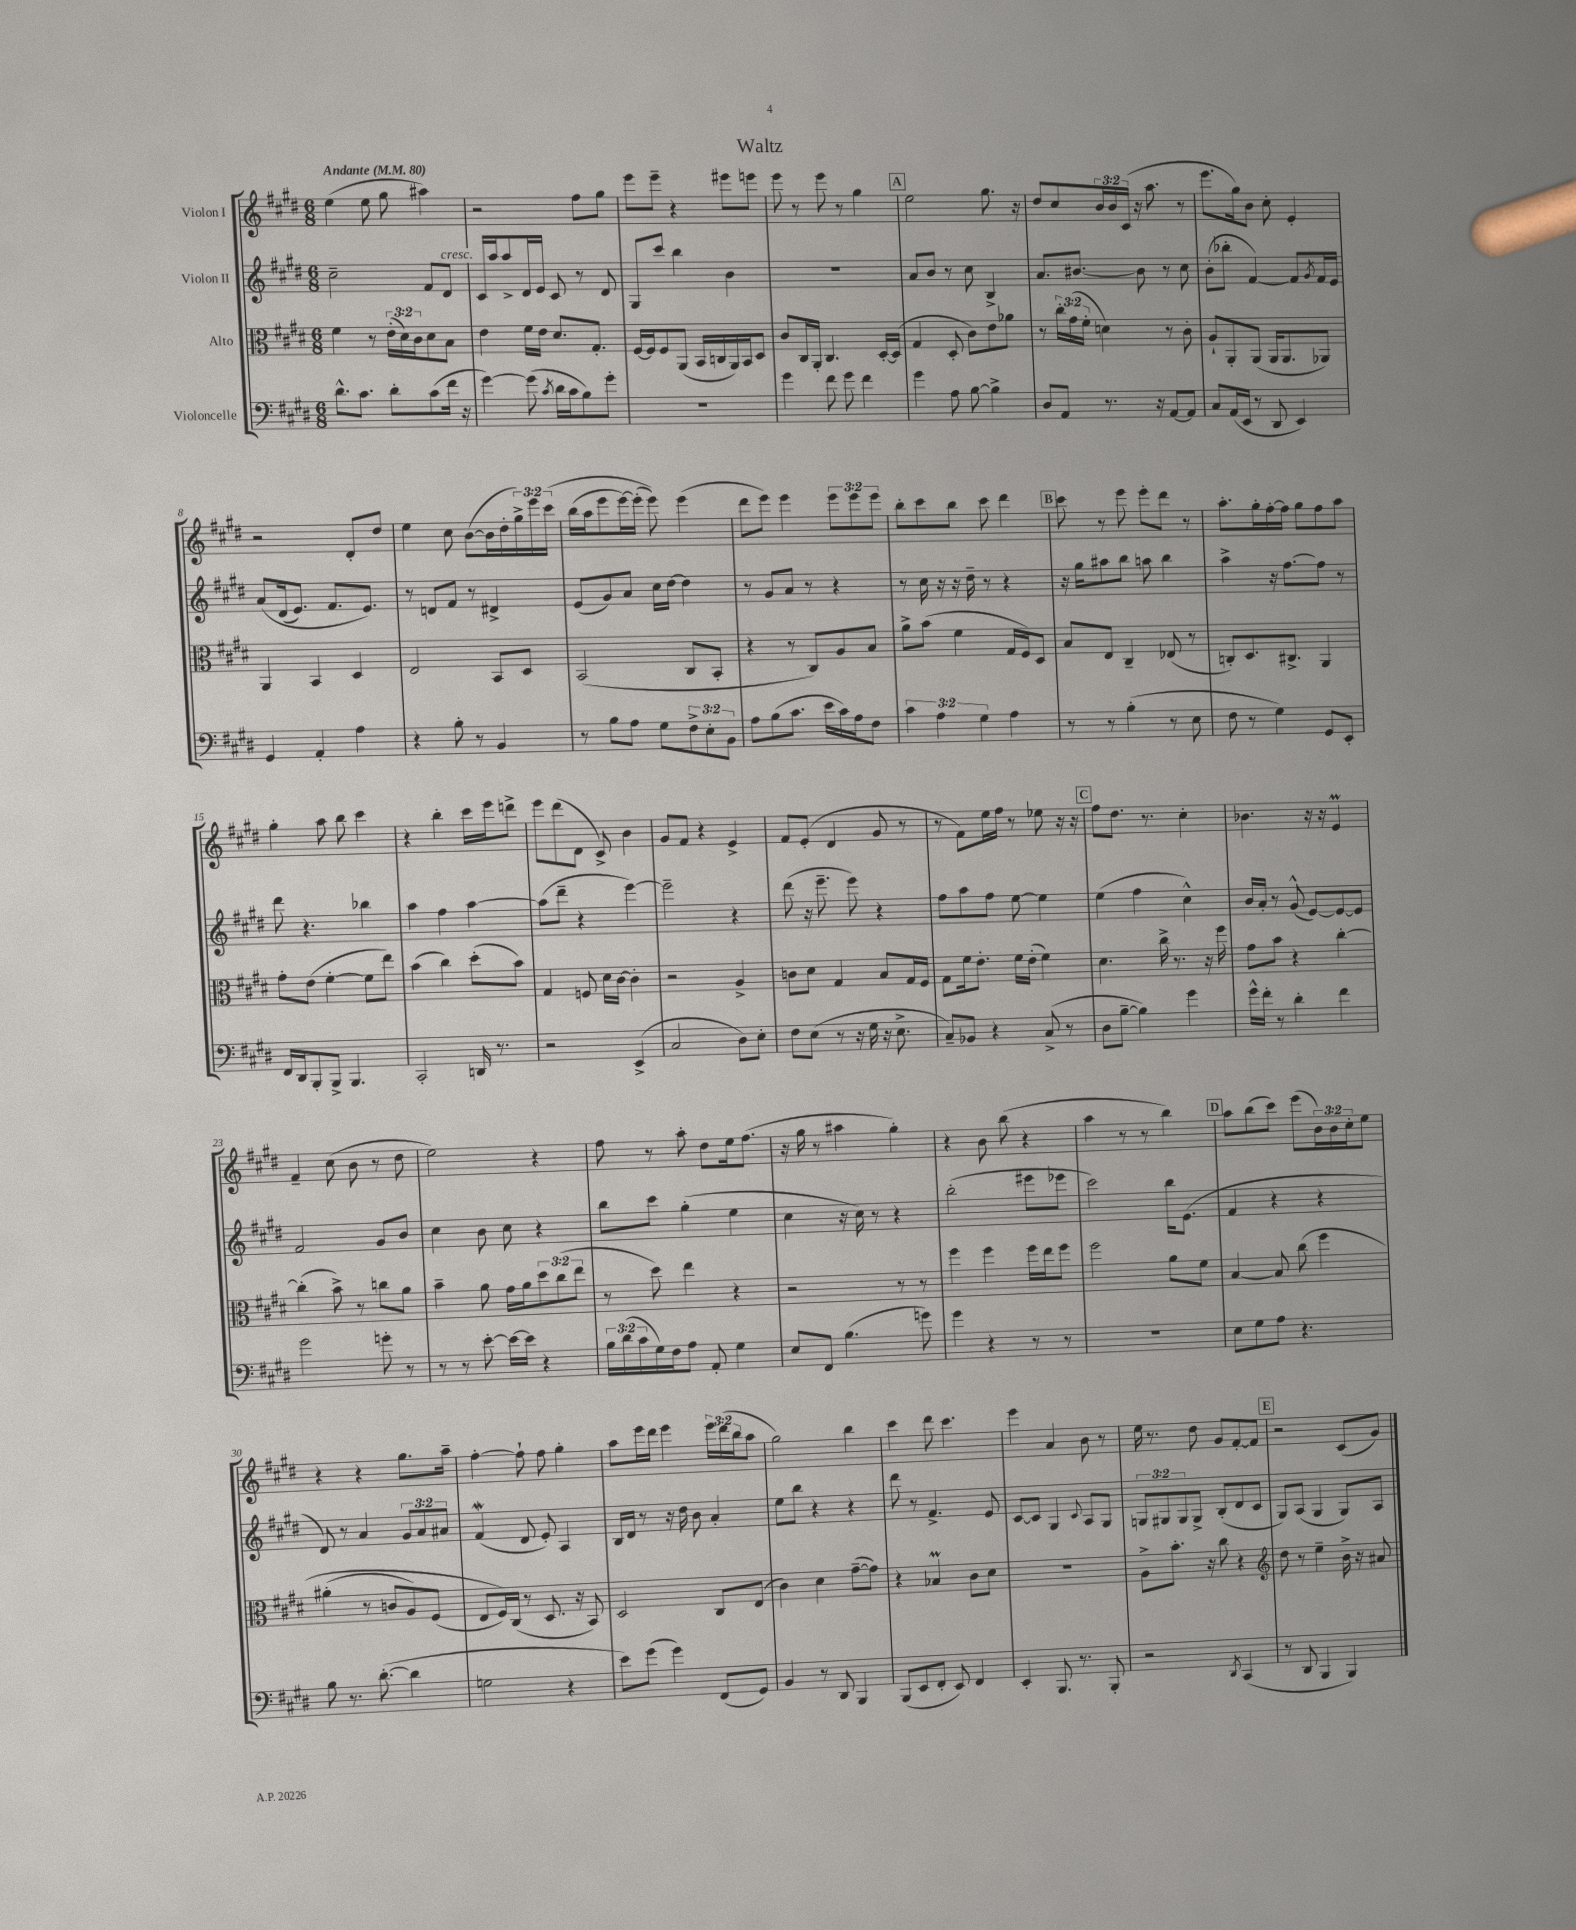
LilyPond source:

\header { title = "Waltz" }
<<
\new StaffGroup <<
\new Staff = "s0" \with { instrumentName = "Violon I" } {
    \clef treble \key e \major \numericTimeSignature \time 6/8 \override Staff.TupletNumber.text = #tuplet-number::calc-fraction-text \tempo "Andante" 4 = 80
    e''4( e''8 gis''8 ais''4) |
    r2 fis''8 gis''8 |
    e'''8 e'''8-- r4 eis'''8 e'''8 |
    e'''8 r8 e'''8 r8 gis''4 |
    \mark \markup { \box "A" } e''2 gis''8. r16 |
    dis''8 cis''8 \tuplet 3/2 { b'16 b'16 cis'16( } r16 a''8. r8 |
    e'''8. gis''16) b'8 cis''8-. e'4-. |
    r2 dis'8-. dis''8 |
    e''4 cis''8 b'8~( b'16 dis''16-. \tuplet 3/2 { gis''16->) e'''16 cis'''16\( } |
    b''16( a''16 e'''8 e'''16~) e'''16-.( e'''8)\) e'''4( |
    dis'''8 e'''8) e'''4 \tuplet 3/2 { e'''8 e'''8 e'''8 } |
    b''8-. cis'''8 b''8 cis'''8 dis'''4 |
    \mark \markup { \box "B" } cis'''8 r8 e'''8 e'''8-. dis'''8 r8 |
    a''8.-. gis''16-. fis''16~-. fis''16 gis''8 fis''8 a''8 |
    gis''4-. a''8 b''8 cis'''4 |
    r4 b''4-. cis'''16 e'''16 d'''8-> |
    e'''8 dis'''8( dis'8 cis'8->) b'4 |
    gis'8 fis'8 r4 e'4-> |
    fis'8 e'8-.( dis'4 gis'8 r8 |
    r8 fis'8) e''16 fis''16 r8 ees''8 r16 r16 |
    \mark \markup { \box "C" } fis''8 dis''8. r8. cis''4-. |
    bes'4. r16 r16 e'4\prall |
    fis'4-- cis''8( b'8 r8 dis''8 |
    e''2) r4 |
    fis''8 r8 a''8-. dis''8 e''16 fis''8.( |
    r16 gis''16 r8 ais''4 gis''4-.) |
    r4 b'8 b''8( r4 |
    a''4 r8 r8 b''4) |
    \mark \markup { \box "D" } a''8 b''8( cis'''8) e'''8( \tuplet 3/2 { b'16) b'16 cis''16-. } e''8 |
    r4 r4 gis''8. a''16-- |
    fis''4~-. fis''8-! fis''8 gis''4-. |
    a''8 e'''16 dis'''16 e'''4 \tuplet 3/2 { e'''16 dis'''16( b''16 } a''8 |
    gis''2) b''4 |
    cis'''4 dis'''8 cis'''4. |
    e'''4 a'4 b'8 r8 |
    e''16 r8. dis''8 gis'8 fis'8~-. fis'8 |
    \mark \markup { \box "E" } r2 cis'8( gis'8) \bar "|." |
}
\new Staff = "s1" \with { instrumentName = "Violon II" } {
    \clef treble \key e \major \numericTimeSignature \time 6/8 \override Staff.TupletNumber.text = #tuplet-number::calc-fraction-text
    cis''2-- fis'8 dis'8^\markup { \italic "cresc." } |
    cis'16 a''16 a''8-> dis'16 e'16 cis'8 r8 dis'8 |
    gis8 cis'''8 b''4 b'4 |
    R2. |
    \mark \markup { \box "A" } a'8 b'8 r8 cis''8 b4-> |
    a'8. bis'8.~ bis'8 r8 cis''8 |
    b'8-.( bes''8-. fis'4~) fis'8 \acciaccatura { gis'8 } fis'16 e'16 |
    a'8\( dis'16( e'8.) fis'8. e'8.\) |
    r8 d'8 fis'8 r8 dis'4-> |
    e'8( gis'8) a'8 cis''16 dis''16~ dis''4 |
    r8 gis'8 a'8 r8 r4 |
    r8 cis''16 r16 r16 dis''16-- r8 r4 |
    \mark \markup { \box "B" } r16 gis''16 ais''8 b''8 a''8 b''4 |
    a''4-> r16 fis''8.~ fis''8 r8 |
    dis'''8 r4. bes''4 |
    a''4 fis''4 a''4~ |
    a''8( dis'''8-- r4 e'''4~) |
    e'''2-- r4 |
    dis'''8( r16 e'''8.-- e'''8) r4 |
    fis''8 a''8 fis''8 e''8~ e''4 |
    \mark \markup { \box "C" } e''4( fis''4 cis''4-^) |
    b'16 a'16-. r8 gis'8-^( e'8~) e'8~ e'8 |
    fis'2 gis'8 b'8 |
    cis''4 b'8 cis''8 r4 |
    b''8 cis'''8 gis''4-.( e''4 |
    cis''4 r16 cis''16) r8 r4 |
    b''2-.( eis'''8 ees'''8 |
    cis'''2) b''16 e'8.( |
    \mark \markup { \box "D" } fis'4 r4 r4 |
    dis'8) r8 a'4 \tuplet 3/2 { gis'8 a'8 ais'8 } |
    fis'4\mordent( dis'8 e'8-.) a4 |
    b16 dis'16 r8 r16 dis''16 b'8 a'4-. |
    e''8 b''8 r4 r4 |
    dis'''8 r8 fis'4.-> e'8 |
    cis'8~ cis'8 gis4 \appoggiatura { cis'8 } a8 gis8 |
    \tuplet 3/2 { g8 gis8 gis8 } gis8-> b8-.( dis'8 cis'8 |
    \mark \markup { \box "E" } gis8) a8( gis4 gis8) a8 \bar "|." |
}
\new Staff = "s2" \with { instrumentName = "Alto" } {
    \clef alto \key e \major \numericTimeSignature \time 6/8 \override Staff.TupletNumber.text = #tuplet-number::calc-fraction-text
    fis'4 r8 \tuplet 3/2 { e'16-.( dis'16) cis'16 } dis'8 b8 |
    e'4 fis'16 e'16 dis'8. gis8.-. |
    fis16~ fis16 fis8 a,8( b,16 c16 a,16) b,16 dis8 |
    cis'8 cis16 a,16-. cis4. dis16~-. dis16( |
    \mark \markup { \box "A" } gis4 dis8-. cis'8) e'8 aes'8 |
    r8 \tuplet 3/2 { cis''16-. gis'16( fis'16-. } d'4) r8 cis'8-. |
    a8-! a,8-. a,8( a,16 a,8. aes,8) |
    a,4 b,4 dis4 |
    e2 b,8 dis8 |
    b,2( cis8 b,8-. |
    r4 r8 cis8) a8 b8 |
    a'8-> b'8( fis'4 gis16 fis16) dis8 |
    \mark \markup { \box "B" } b8 e8 cis4-- ees8( r8 |
    c8-.) dis8. cis8.-> a,4 |
    gis'8-. e'8( fis'4~-. fis'8 e''8) |
    b'4( cis''4) dis''8-.( b'8) |
    gis4 f8 dis'16 cis'16~ cis'4-. |
    r2 a4-> |
    c'8 dis'8 gis4 b8 gis16 fis16 |
    gis8 fis'16 e'8.-. fis'16 e'16-.( fis'4) |
    \mark \markup { \box "C" } dis'4. cis''16-> r8. r16 fis''16 |
    gis'8 b'8 r4 cis''4~-. |
    cis''4-.( b'8->) r8 c''8 a'8 |
    b'4-- a'8 gis'16 a'16 \tuplet 3/2 { dis''8 cis''8( e''8 } |
    r8 dis''8) e''4 r4 |
    r2 r8 r8 |
    fis''4 fis''4 fis''16 e''16 fis''8 |
    fis''2 a'8 fis'8 |
    \mark \markup { \box "D" } b4~ b8 cis''8\( fis''4 |
    ais'4-.( r8 c'8 a8) fis8( |
    e8 fis16)\) cis16( r8 dis8. r16 b,8) |
    dis2 cis8 e8( |
    cis'4) dis'4 gis'8~--( gis'8) |
    r4 bes4\prall cis'8 dis'8 |
    R2. |
    a8-> b'8.-. r16 cis''8 r4 |
    \mark \markup { \box "E" } \clef treble dis''8 r8 e''4-- b'16-> r16 ais'8 \bar "|." |
}
\new Staff = "s3" \with { instrumentName = "Violoncelle" } {
    \clef bass \key e \major \numericTimeSignature \time 6/8 \override Staff.TupletNumber.text = #tuplet-number::calc-fraction-text
    dis'8.-^ cis'8. dis'8-. cis'8( fis'16 r16 |
    gis'4~) gis'8( \acciaccatura { cis'8 } dis'16 cis'16 b8) gis'8-. |
    R2. |
    gis'4 fis'8 gis'8 fis'4 |
    \mark \markup { \box "A" } gis'4 a8 b8~ b4-> |
    dis8 a,8 r8. r16 a,8~ a,8 |
    cis8 a,16( e,16 r8 dis,8 e,4) |
    gis,4 a,4-. a4 |
    r4 b8-. r8 b,4 |
    r8 b8 a8 gis8 \tuplet 3/2 { fis8-> e8-. b,8 } |
    a8 b8( cis'8. e'16 cis'16) a16 fis8 |
    \tuplet 3/2 { cis'4 a4 gis4 } a4 |
    \mark \markup { \box "B" } r8 r8 b4-.( r8 e8 |
    fis8 r8 gis4) gis,8 e,8-. |
    fis,16 dis,16 b,,8-. b,,8-> b,,4. |
    cis,2-. d,16 r8. |
    r2 e,4->( |
    cis2 dis8) e8-. |
    fis8 e8( r8 r16 gis16 r16 e8.-> |
    cis8--) bes,8 r4 cis8->( r8 |
    \mark \markup { \box "C" } dis8 b8~-- b4) gis'4 |
    gis'16-^ fis'16-. r8 dis'4-. fis'4 |
    gis'2 g'8-. r8 |
    r8 r8 e'8~-. e'16~ e'16 r4 |
    \tuplet 3/2 { b16 dis'16( cis'16 } gis16) fis16 a8 a,8-. gis4 |
    e8 fis,8 b4.( g'8) |
    gis'4 r4 r8 r8 |
    R2. |
    \mark \markup { \box "D" } e8 gis8 a8 r4. |
    b8 r8. dis'8.~-.( dis'4 |
    g2 r4 |
    e'8) gis'8( gis'4) fis,8( gis,8) |
    b,4 r8 dis,8 b,,4 |
    b,,8( e,8 fis,8-. e,8) fis,4 |
    e,4-. b,,8. r8. b,,8-. |
    r2 \acciaccatura { dis,8 } cis,4( |
    \mark \markup { \box "E" } r8 dis,8 b,,4 b,,4) \bar "|." |
}
>>
>>
